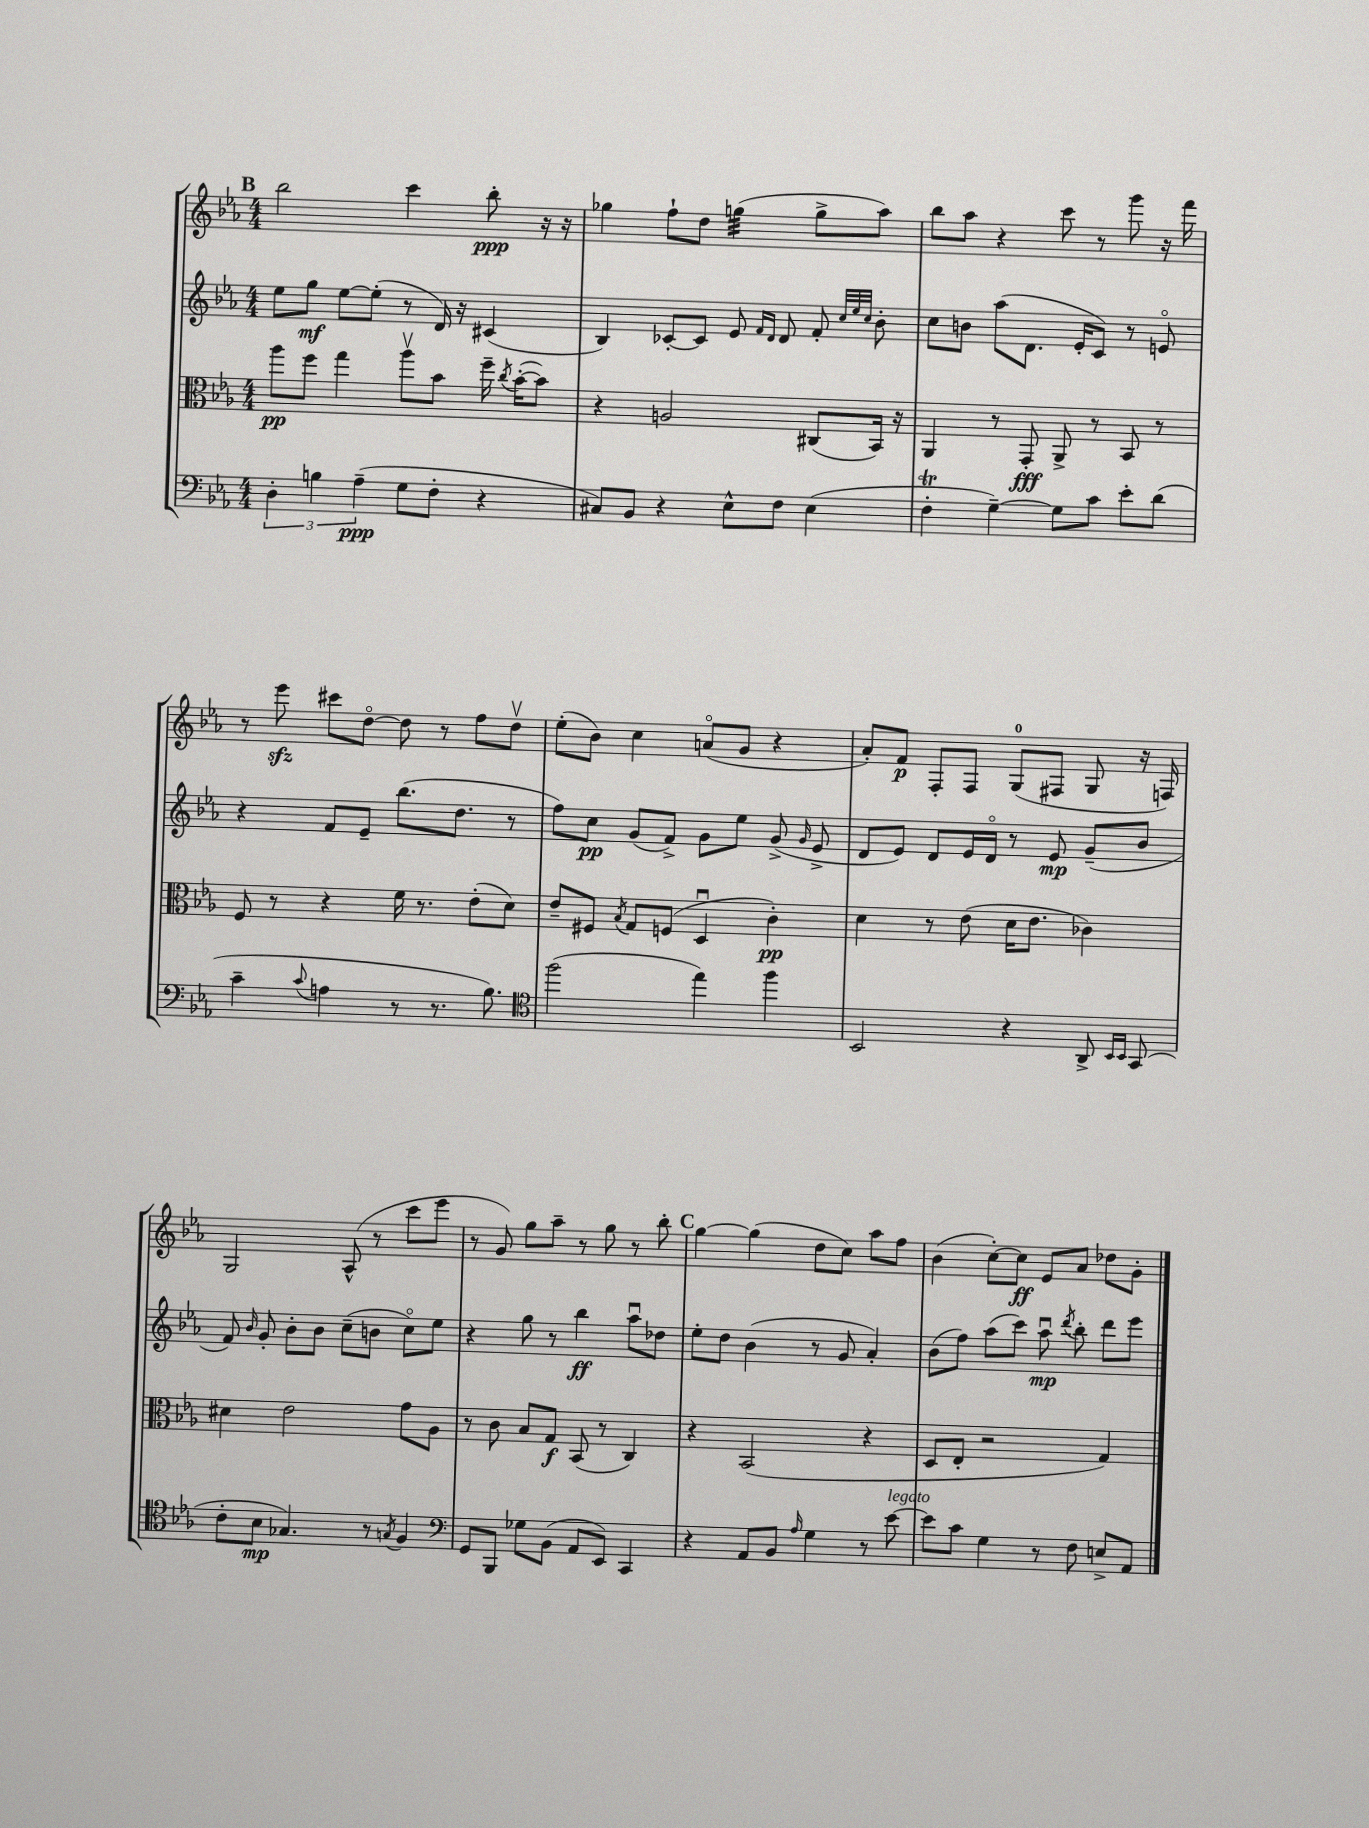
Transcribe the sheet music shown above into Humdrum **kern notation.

**kern	**kern	**kern	**kern
*staff4	*staff3	*staff2	*staff1
*clefF4	*clefC3	*clefG2	*clefG2
*k[b-e-a-]	*k[b-e-a-]	*k[b-e-a-]	*k[b-e-a-]
*M4/4	*M4/4	*M4/4	*M4/4
6D'	8aa-	8ee-	2bb-
.	8ff	8gg	.
6B	.	.	.
.	4gg	[8ee-	.
(6A-~	.	.	.
.	.	(8ee-']	.
8G	8aa-v	8r	4ccc
8F'	8b-	16d)	.
.	.	16r	.
4r	16ff~	(4c#	8bb-'
.	8qcc	.	.
.	([16b-'	.	.
.	8b-])	.	16r
.	.	.	16r
=	=	=	=
8C#)	4r	4B-)	4gg-
8BB-	.	.	.
4r	2A	[8c-'	8ff`
.	.	8c-]	8dd
8E-^^	.	8e-	(4gg
.	.	16qqf	.
.	.	16qqd	.
8F	.	8d	.
(4E-	(8C#	8f'	8gg^
.	.	32qqcc	.
.	.	32qqee-	.
.	.	32qqcc	.
.	16BB-)	8b-'	8aa-)
.	16r	.	.
=	=	=	=
4F'	4AA-	8cc	8bb-
.	.	8b	8aa-
[4G~)	8r	(8aa-	4r
.	8GG'	8.d	.
8G]	8AA-^	.	8ccc
.	.	16e-'	.
8c	8r	8c)	8r
8e-'	8BB-	8r	8ggg
(8d	8r	8eo	16r
.	.	.	16fff
=	=	=	=
4c~	8F	4r	8r
.	8r	.	8eee-
8qqc	.	.	.
4A	4r	8f	8ccc#
.	.	8e-~	[8ddo
8r	16f	(8.bb-	8dd]
.	8.r	.	.
8.r	.	.	8r
.	.	8.dd	.
.	(8e-'	.	8ff
8.B-)	.	.	.
.	8d)	8r	8ddv
=	=	=	=
*clefC4	*	*	*
(2ff	8e-~	8ff)	(8ee-'
.	8F#	8cc	8b-)
.	8qB-	.	.
.	8G	(8g	4cc
.	(8F	8f^)	.
4ee-)	4Du	8g	(8ao
.	.	8ee-	8g
4ff	4c')	(8g^	4r
.	.	16qqg	.
.	.	8e-^	.
=	=	=	=
2BB-	4d	8d	8a-')
.	.	8e-)	8f
.	8r	8d	8F'
.	(8e-	16e-	8F
.	.	16do	.
4r	16d	8r	(8G
.	8.e-	.	.
.	.	8e-	8F#
8AA-^	4c-)	(8g~	8G
16qqBB-	.	.	.
16qqBB-	.	.	.
(8GG	.	8b-	16r
.	.	.	16F)
=	=	=	=
8c'	4d#	8f)	2G
.	.	16qqb-	.
8B-	.	8g'	.
4.G-)	2e-	8b-'	.
.	.	8b-	.
.	.	(8cc~	(8A-^^
8r	.	8b	8r
8qG	.	.	.
4F	8g	8cco)	8ccc
.	8A-	8ee-	8eee-
=	=	=	=
*clefF4	*	*	*
8GG	8r	4r	8r
8BBB-	8c	.	8g)
8G-	8B-	8gg	8gg
(8BB-	8G	8r	8aa-~
8AA-	(8BB-	4bb-	8r
8EE-)	8r	.	8gg
4CC	4C)	8aa-u	8r
.	.	8dd-	8bb-'
=	=	=	=
4r	4r	8ee-'	[4gg
.	.	8dd	.
8AA-	(2BB-	(4b-	(4gg]
8BB-	.	.	.
16qqA-	.	.	.
4G	.	8r	8dd
.	.	8g	8cc)
8r	4r	4a-')	8aa-
[8e-	.	.	8ff
=	=	=	=
8e-]	8D	(8b-	(4b-
8c	8E-'	8ff)	.
4G	2r	(8aa-	[8cc')
.	.	8ccc)	8cc]
8r	.	8aa-u	8e-
.	.	8qddd	.
8F	.	8bb-'	8a-
8E^	4G)	8ddd	8dd-
8AA-	.	8eee-	8g'
==	==	==	==
*-	*-	*-	*-
